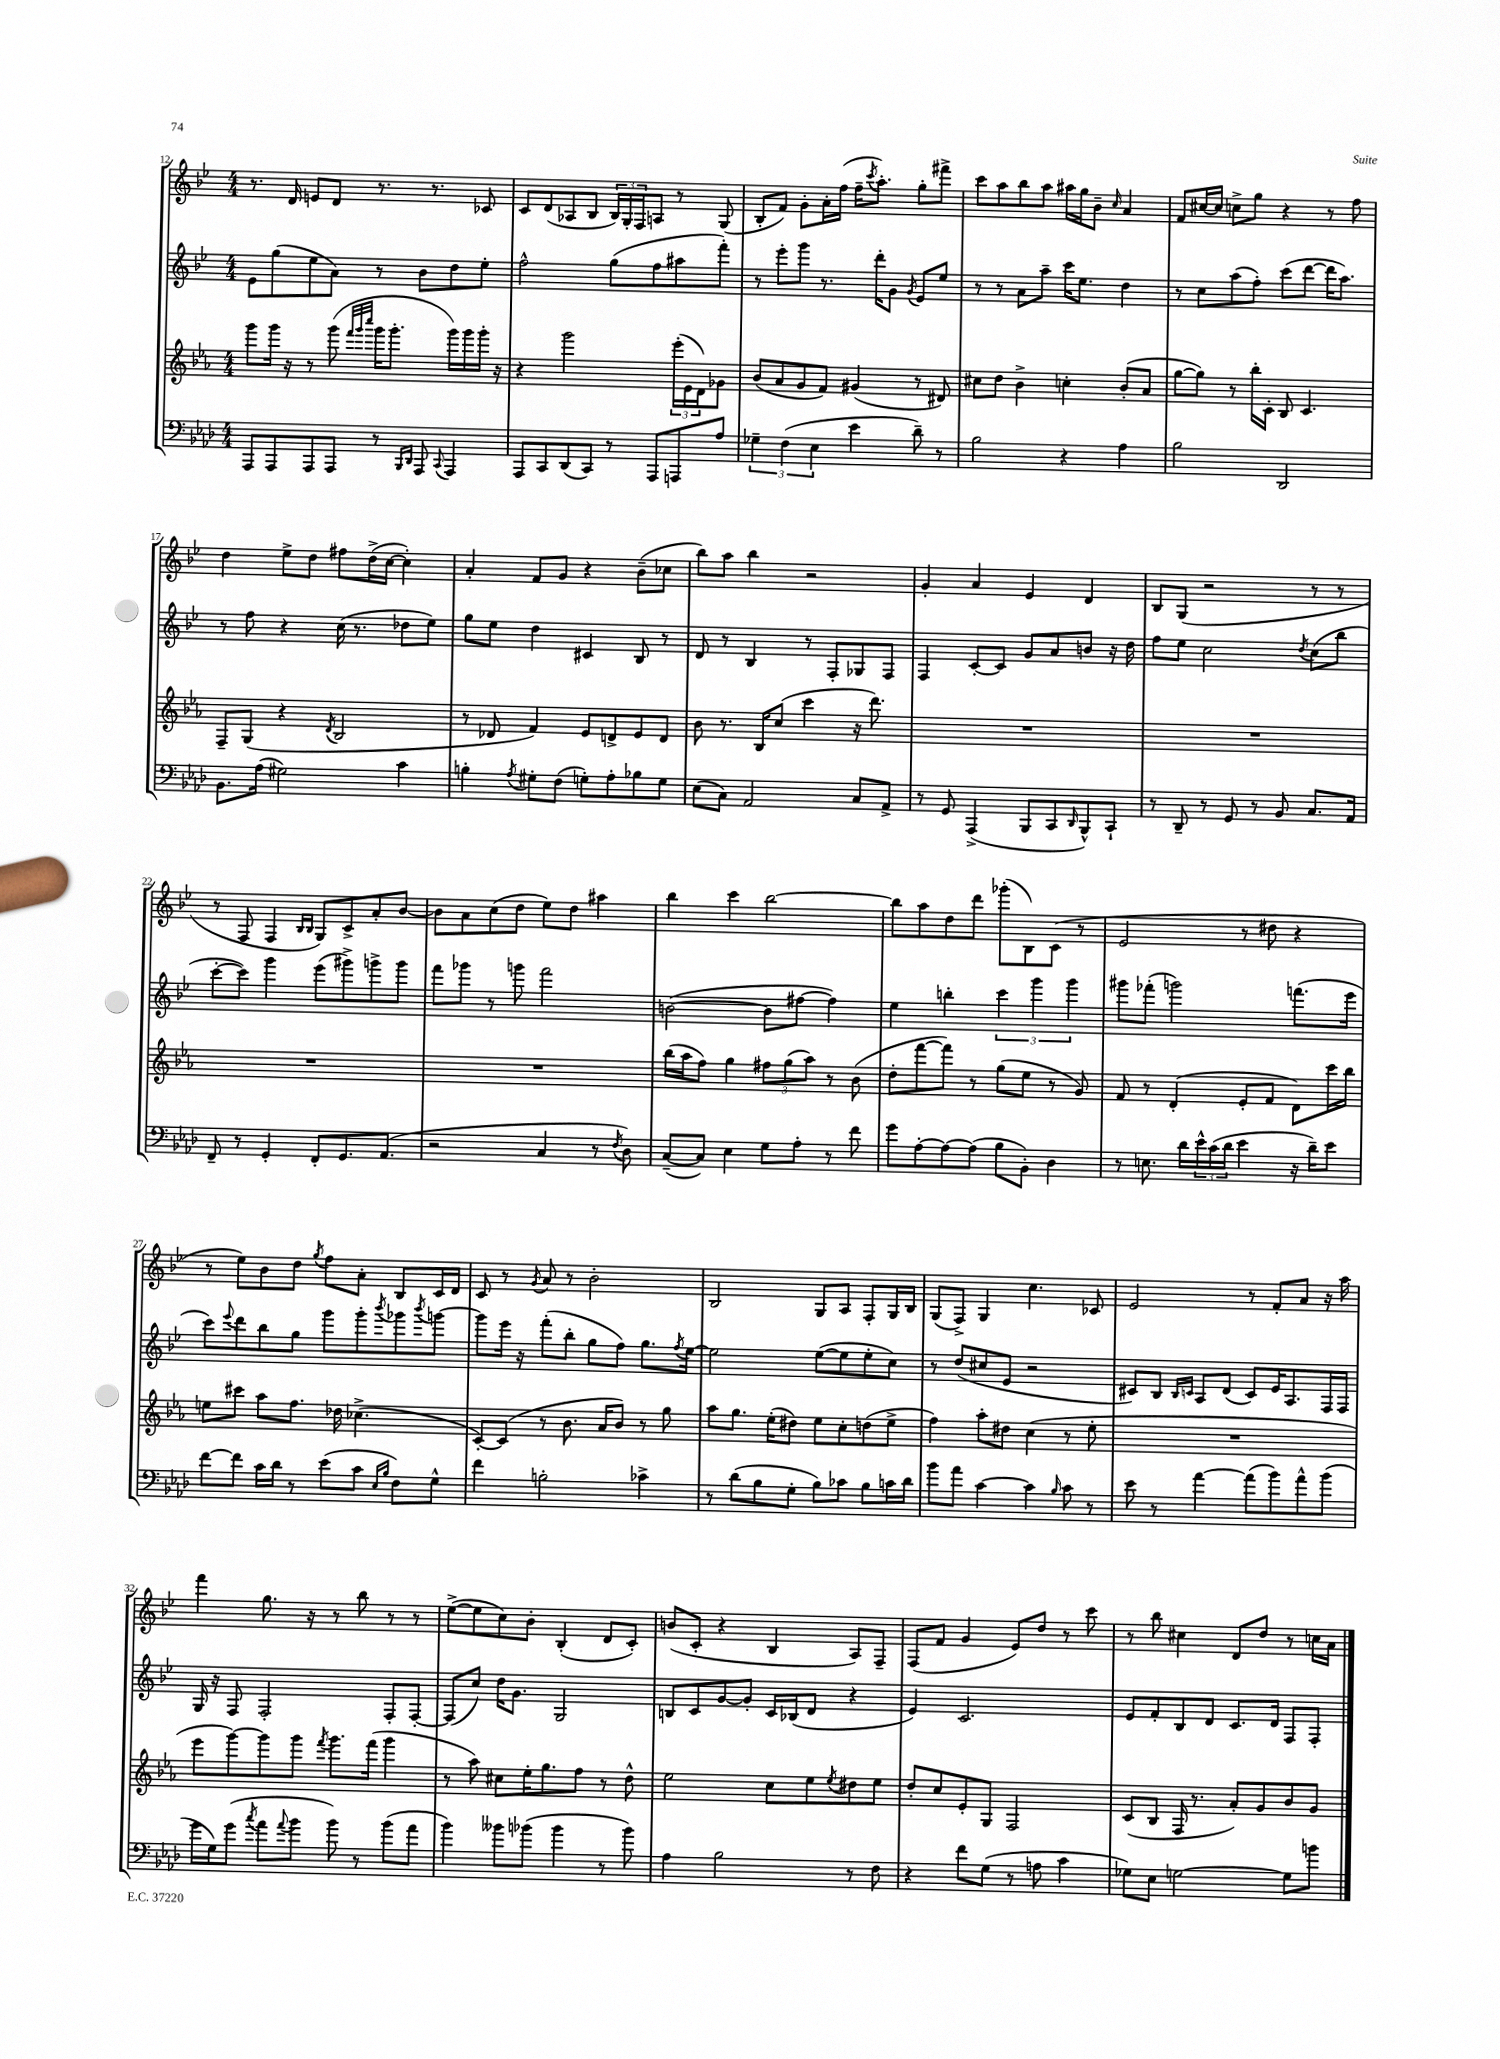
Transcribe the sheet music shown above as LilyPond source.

<<
\new StaffGroup <<
\new Staff = "s0" {
    \clef treble \key bes \major \numericTimeSignature \time 4/4
    r8. d'16 e'8 d'8 r8. r8. ces'8 |
    c'8 d'8( aes8 bes8 \tuplet 3/2 { bes16) g16-. f16 } a8 r8 g8( |
    bes8-. f'8) g'8-. a'16-. f''16( f''16-- \acciaccatura { c'''8 } a''8.-.) g''8-. fis'''8-> |
    c'''8 a''8 bes''8 a''8 ais''16 g''16 bes'8-- \grace { c''16 } a'4 |
    f'8 cis''16~ cis''16 c''8-> g''8 r4 r8 f''8 |
    d''4 ees''8-> d''8 fis''8 d''16->( c''16~ c''4-.) |
    a'4-. f'8 g'8 r4 bes'8--( ces''8 |
    bes''8) a''8 bes''4 r2 |
    g'4-. a'4 ees'4 d'4 |
    bes8 g8( r2 r8 r8 |
    r8 f8 f4 \grace { bes16 bes16 } g8) c'8-> a'8-. bes'8~ |
    bes'8 a'8 c''8( d''8 ees''8) d''8 ais''4 |
    bes''4 c'''4 bes''2~ |
    bes''8 a''8 d''8 d'''8 ges'''8-.( bes8) c'8( r8 |
    ees'2 r8 dis''8 r4 |
    r8 ees''8) bes'8 d''8 \acciaccatura { g''8 } f''8 a'8-. bes8 c'16 d'16 |
    c'8 r8 \acciaccatura { g'8 } a'8 r8 bes'2-. |
    bes2 g8 a8 f8-. g16 bes16 |
    g8( f8->) g4 c''4. ces'8 |
    ees'2 r8 f'8-. a'8 r16 a''16 |
    f'''4 g''8. r16 r8 bes''8 r8 r8 |
    ees''8~->( ees''8 c''8) bes'8-. bes4-.( d'8 c'8-.) |
    b'8( c'8-. r4 bes4 a8) f8-- |
    f8( f'8 g'4 ees'8) d''8 r8 c'''8 |
    r8 bes''8 cis''4 d'8 d''8 r8 c''16 a'16 \bar "|." |
}
\new Staff = "s1" {
    \clef treble \key bes \major \numericTimeSignature \time 4/4
    ees'8 g''8( ees''8 a'8) r8 bes'8 d''8 ees''8-. |
    f''2-^ g''8( f''8 ais''8 f'''8-.) |
    r8 ees'''8-. g'''8 r8. d'''16-. g'8 \acciaccatura { g'8 } ees'8 ees''8 |
    r8 r8 a'8 a''8-- c'''16 ees''8. d''4 |
    r8 c''8 a''8( f''8-.) c'''8( d'''8~ d'''16 a''8.) |
    r8 f''8 r4 c''16( r8. des''8 ees''8) |
    g''8 ees''8 d''4 cis'4 bes8 r8 |
    d'8 r8 bes4 r8 f8-. ges8 f8 |
    f4 c'8~-. c'8 g'8 a'8 b'8 r16 d''16 |
    f''8 ees''8 c''2 \acciaccatura { d''8 } c''8( bes''8 |
    c'''8~-. c'''8) g'''4 ees'''8( gis'''8->) g'''8-> g'''8 |
    f'''8 ges'''8 r8 g'''8 f'''2 |
    b'2~( b'8 fis''8~ fis''4) |
    ees''4 b''4-. \tuplet 3/2 { c'''4 g'''4 g'''4 } |
    gis'''8 fes'''8-.( g'''2) f'''8.( ees'''16 |
    c'''8) \appoggiatura { ees'''8 } d'''8 bes''8 g''8 g'''8 g'''8-. \acciaccatura { bes'''8 } ges'''8 \acciaccatura { bes'''8 } g'''8~ |
    g'''8 ees'''16 r16 f'''8-.( bes''8-. g''8 f''8) g''8. \acciaccatura { f''8 } ees''16~ |
    ees''2 ees''8~( ees''8 ees''8-. c''8) |
    r8 d''8( cis''8 ees'8 r2 |
    cis'8) bes8 \grace { bes16 c'16 } a8 d'8( c'8) ees'16 a8. f16 f16 |
    g16 r16 f8 f2-. f8-. f8~-. |
    f8( c''8) d''16 g'8. g2 |
    b8 c'8 g'8~ g'8-. c'16 bes16( d'8 r4 |
    ees'4) c'2. |
    ees'8 f'8-. bes8 d'8 c'8. d'16 f8 f8-. \bar "|." |
}
\new Staff = "s2" {
    \clef treble \key ees \major \numericTimeSignature \time 4/4
    g'''8 g'''16 r16 r8 g'''8( \grace { f'''32 g'''32 c''''32 } g'''16 g'''8.-. g'''16) g'''16 g'''16-. r16 |
    r4 g'''2 \tuplet 3/2 { ees'''16-.( ees'16 d'16) } ges'8 |
    bes'8( aes'8 g'8 f'8) gis'4( r8 dis'8) |
    cis''8 d''8 bes'4-> c''4-. bes'8-.( aes'8 |
    g''8~ g''8) r8 bes''16-. c'16-. bes8 c'4. |
    f8-- g8( r4 \acciaccatura { d'8 } bes2 |
    r8 des'8 f'4) ees'8 d'8-> ees'8 d'8 |
    bes'8 r8. bes16 c''8( c'''4 r16 d'''8.) |
    R1 |
    R1 |
    R1 |
    R1 |
    bes''16( aes''16 f''8) g''4 \tuplet 3/2 { fis''8 g''8( aes''8) } r8 bes'8( |
    d''8-. f'''8~ f'''8) r8 g''8( ees''8 r8 g'8) |
    f'8 r8 d'4-.( ees'8-. f'8 d'8) c'''16 bes''16 |
    e''8 cis'''8 aes''8 f''8. des''16 ces''4.->( |
    c'8~-.) c'8( r8 bes'8. aes'16 bes'8) r8 g''8 |
    aes''8 g''8. ees''16-.( dis''8) ees''8 c''8-. d''8( ees''8-> |
    f''4) aes''8-. dis''8 c''4( r8 ees''8-. |
    R1 |
    ees'''8 g'''8~) g'''8 g'''8 \acciaccatura { f'''8 } g'''8. f'''16( g'''4 |
    r8 aes''8) cis''8 ees''16-. g''8. f''8 r8 d''8-^ |
    ees''2 c''8 ees''8 \acciaccatura { ees''8 } dis''8 ees''8 |
    d''8-. c''8 ees'8-. g8 f2 |
    c'8( bes8 f16 r8. aes'8-.) g'8 bes'8 g'8 \bar "|." |
}
\new Staff = "s3" {
    \clef bass \key aes \major \numericTimeSignature \time 4/4
    aes,,8 aes,,8 aes,,8 aes,,8 r8 \grace { bes,,16 des,16 } aes,,8 \appoggiatura { c,8 } aes,,4 |
    aes,,8 c,8 des,8( c,8) r8 aes,,8 a,,8 aes8 |
    \tuplet 3/2 { ges4-- f4( ees4 } ees'4 des'8--) r8 |
    bes2 r4 aes4 |
    bes2 des,2 |
    bes,8. aes16( gis2) c'4 |
    b4-. \acciaccatura { aes8 } gis8-. f8( g8-.) aes8-. bes8 g8 |
    ees8( c8) aes,2 c8 aes,8-> |
    r8 g,8 aes,,4->( bes,,8 c,8 \grace { des,16 } bes,,8-^) c,8-! |
    r8 des,8-- r8 g,8 r8 bes,8 c8. aes,16 |
    f,8-- r8 g,4-. f,8-. g,8. aes,8.( |
    r2 c4 r8 \acciaccatura { f8 } des8) |
    c8~--( c8) ees4 g8 aes8-. r8 f'8 |
    g'8 aes8~-. aes8~ aes8( bes8 bes,8-.) des4 |
    r8 e8. des'16 \tuplet 3/2 { ees'16-^ c'16( des'16 } ees'4 r16 des'16--) ees'8 |
    f'8~ f'8 c'16 des'16 r8 ees'8( c'8 \grace { ees16 bes16 } f8) g8-^ |
    f'4 b2-. ces'4-> |
    r8 des'8( bes8 g8-. bes8) ces'8 bes8 c'16 des'16 |
    bes'8 aes'8 c'4~ c'4 \grace { bes16 } c'8 r8 |
    ees'8 r8 aes'4~ aes'8( bes'8) aes'8-^ bes'8( |
    g'16 g16) g'8( \acciaccatura { c''8 } aes'8 \appoggiatura { aes'8 } bes'8 bes'8) r8 bes'8( aes'8 |
    bes'4) beses'8 bes'8( bes'4 r8 bes'8) |
    aes4 bes2 r8 f8 |
    r4 f'8 g8( r8 a8 c'4 |
    ges8) ees8 g2~ g8 b'8 \bar "|." |
}
>>
>>
\layout { \context { \Score currentBarNumber = #12 } }
